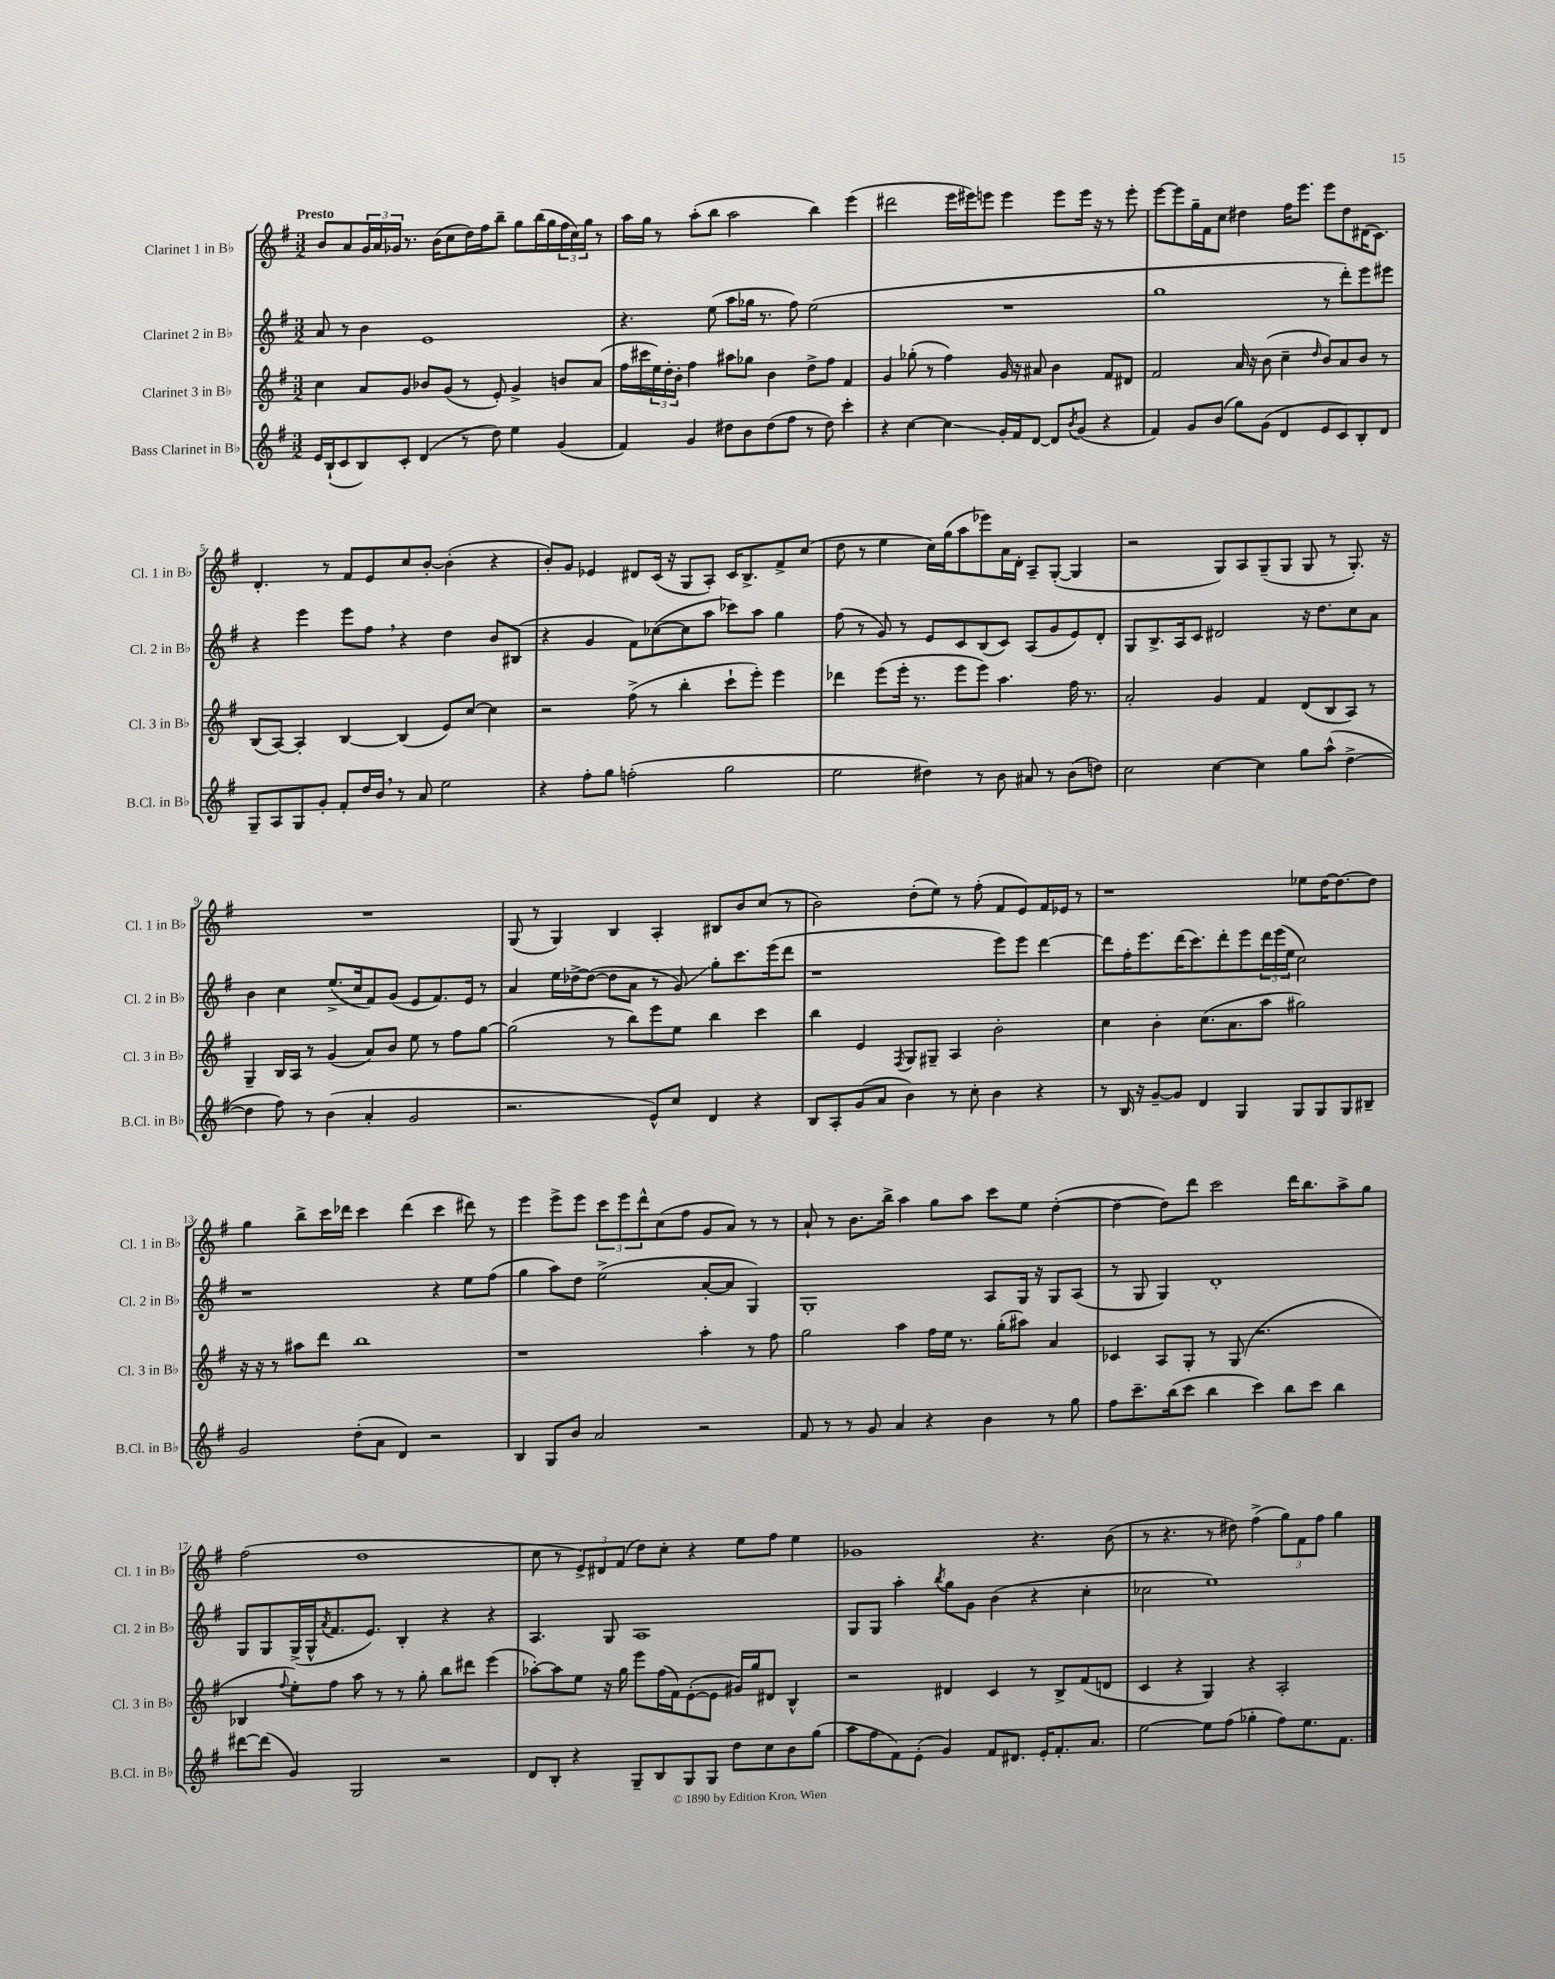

**kern	**kern	**kern	**kern
*staff4	*staff3	*staff2	*staff1
*clefG2	*clefG2	*clefG2	*clefG2
*k[f#]	*k[f#]	*k[f#]	*k[f#]
*M3/2	*M3/2	*M3/2	*M3/2
16e/LL	4cc\	8a/	8b/L
(16B`/J	.	.	.
8c/	.	8r	8a/
8B/)	8a/L	4b\	24g/L
.	.	.	24a/
.	.	.	24g-/JJ
8c'/J	8g/J	.	8.r
(4d/	8b-/L	1e	.
.	.	.	(16b\LK
.	(8g/J	.	8cc\
8r	8r	.	16dd\L)
.	.	.	16ff#\J
8dd\)	8e'/)	.	8bb~\J
4ee\	4g^/	.	8gg\L
.	.	.	(16bb\L
.	.	.	16gg\
(4g/	8b/L	.	24ff#\
.	.	.	24cc\)
.	.	.	24gg\JJ
.	(8a/J	.	8r
=	=	=	=
4f#/)	16ff#\LL	4.r	16aa\LL
.	16ccc#\	.	16gg\JJ
.	24ee\)	.	8r
.	24dd'\	.	.
.	24b'\JJ	.	.
4g/	4ff#\	.	(8aa'\L
.	.	(8ee\	8bb\J
8dd#\L	8aa#\L	8aa\L	2aa\
8b\	8gg-\J	16gg-\Jk	.
.	.	8.r	.
(8dd#\	4b\	.	.
8ff#\J	.	8ff#\)	.
8r	8dd^\L	(2ee\	4bb\)
8dd#\)	8ff#\J	.	.
4ccc'\	4f#/	.	(4eee\
=	=	=	=
4r	4g/	1.r	2ddd#\
[4cc\	(8gg-'\	.	.
.	8r	.	.
4cc\]	4ff#\)	.	16eee\LL
.	.	.	16eee#\J)
.	.	.	8eee\J
16g'/LL	16g/	.	4eee\
16f#/J	16r	.	.
[8d/J	8a#/	.	.
8d/]L	4b\	.	8eee\L
8qb/	.	.	.
(8g/J	.	.	16eee\Jk
.	.	.	16r
4r	8f#/L	.	8r
.	8d#/J	.	8eee'\
=	=	=	=
4f#/)	2f#/	1gg	[8eee\L
.	.	.	8eee\]
8g/L	.	.	16gg~\L
.	.	.	16f#\J
(8b/J	.	.	8cc\J
8gg\L)	16a/	.	4dd#\
.	16r	.	.
(8g\J	(8b\	.	.
4d/	4cc~\	.	16ff#\LK
.	.	.	8.eee\J
.	16qqdd/	.	.
8e/L	8b/L)	8r	8eee\L
8c/)	8a/	8ddd'\L)	8dd#\
8B'/	8b/J	8eee\	(16d#\K
.	.	.	8.c\J)
8d/J	8r	8eee#\J	.
=	=	=	=
8G~/L	(8B/L	4r	4.d'/
8A/	[8A/J)	.	.
8G/	4A'/]	4eee\	.
8g'/J	.	.	8r
8f#'/L	[4B/	8eee\L	8f#/L
16dd/L	.	8ff#\J	8e/
16b/JJ	.	.	.
8r	(4B/]	4r	8cc/
8a/	.	.	[8b'/J
2ee\	8e/L)	4dd\	(4b'\]
.	[8cc/J	.	.
.	4cc\]	8b/L	4r
.	.	(8B#/J	.
=	=	=	=
4r	2r	4r	8b'/L)
.	.	.	8g/J
8ff#'\L	.	4g/	4e-/
8gg\J	.	.	.
(2ff'\	(8ff#^\	8f#\L)	8d#/L
.	8r	([8cc-\	(16c/Jk
.	.	.	16r
.	4bb'\	8cc-\]	8G/L
.	.	8aa\J	8A'/J)
2gg\	8ccc`\L	8ccc-\L)	16c/LK
.	.	.	8.B^/
.	8eee'\J)	8aa\J	.
.	4eee\	4gg\	8f#^/
.	.	.	(8cc/J
=	=	=	=
2ee\	4ddd-\	(8ff#\	8dd\
.	.	8r	8r
.	(8eee\L	8g/)	4ee\
.	16eee'\Jk	8r	.
.	8.r	.	.
4dd#\)	.	8e/L	16cc\LL)
.	.	.	(16gg\J
.	8eee\L	8c/	8aa\
8r	8eee\J)	(8B/	8eee-\)
8b\	4.aa\	8c/J)	16a\L
.	.	.	16d'\JJ
8a#/	.	(8A/L	8A~/L
8r	.	8g/	([8G'/J
(8b\L	16ff#\	8e/)	4G/]
.	8.r	.	.
8dd\J)	.	8d'/J	.
=	=	=	=
2cc\	2a'/	8G/L	2r
.	.	8.B^/	.
.	.	16A/k	.
.	.	8c/J	.
[4cc\	4g/	2d#/	8G/L)
.	.	.	8A/
4cc\]	4f#/	.	(8G~/
.	.	.	8G/J
8gg\L	(8d/L	16r	8G/
.	.	8.dd\L	.
(8aa^^\J	8B/	.	8r
[4dd^\	8A/J)	8cc\	8.G'/)
.	8r	8a\J	.
.	.	.	16r
=	=	=	=
4dd\]	4G~/	4b\	1.r
8ff#\)	16B/LL	4cc\	.
.	16A/JJ	.	.
8r	8r	.	.
(4b\	(4g/	(8.ee^/L	.
.	.	16cc/k	.
4a'/	8a/L)	8f#/)	.
.	8b/J	(8g/J	.
2g/	8ee\	8e/L	.
.	8r	8.f#/)	.
.	8ff#\L	.	.
.	.	16e/Jk	.
.	[8gg\J	8r	.
=	=	=	=
2.r	(2gg\]	4a/	(8G/
.	.	.	8r
.	.	16ee\LL	4G/)
.	.	[16dd-^\J	.
.	.	(8dd-\_J	.
.	8r	8dd-\]L	4B/
.	8bb\L)	8a\J	.
8e^^/L)	8eee\	8r	4A'/
8cc/J	8ee\J	8g/)	.
4d/	4bb\	8gg'\L	8B#/L
.	.	8.ccc\	8b/
4r	4ccc\	.	(8cc/J
.	.	(16eee\k	.
.	.	8ddd\J	8r
=	=	=	=
8B/L	4bb\	1r	2b\)
8A'/	.	.	.
(8g/	4e/	.	.
8a/J	.	.	.
.	8qF#/	.	.
4b\)	8G/L	.	(8dd'\L
.	8G#~/J	.	8ee\J)
8r	4A/	.	8r
8cc'\	.	.	(8ff#'\
4b\	2b'\	8eee\L)	8f#/L
.	.	8eee\J	8e/)
4r	.	[4ddd\	16f#/L
.	.	.	16e-/JJ
.	.	.	8r
=	=	=	=
8r	4cc\	8ddd\]L	1r
16B/	.	16ff#'\K	.
16r	.	8.eee\	.
[8g~/L	4b'\	.	.
8g/]J	.	(16ddd\K	.
.	.	8.ccc\)	.
4d/	(8.cc\L	.	.
.	.	8ddd'\	.
.	8.a\	.	.
4G/	.	8eee\	.
.	8aa\J	24ddd\L	.
.	.	(24eee\	.
.	.	24ee\JJ	.
8G/L	2gg#\)	2cc\)	8ee-\L
8G/	.	.	[16dd\K
.	.	.	8.dd\_
8G/	.	.	.
8B#~/J	.	.	8dd\]J
=	=	=	=
2g/	16r	1r	4gg\
.	16r	.	.
.	8r	.	.
.	8aa#\L	.	8bb^\L
.	8ddd\J	.	16ccc\L
.	.	.	16ddd-\JJ
(8dd'\L	1bb	.	4ccc\
8a\J	.	.	.
4d/)	.	.	(4ddd-\
2r	.	4r	4ccc\
.	.	8ee\L	8ddd#\)
.	.	(8ff#\J	8r
=	=	=	=
4B/	1r	4gg\	4eee\
8G/L	.	8aa\L)	8eee^\L
8b/J	.	8dd\J	8eee\J
2a/	.	(2ee^\	12ccc\L
.	.	.	12eee\
.	.	.	12ddd^^\
.	.	.	(8cc\
.	.	.	8ff#\J
2r	4aa'\	[8a'/L	8g/L
.	.	8a/]J	8a/J)
.	8r	4G/)	8r
.	8ff#\	.	8r
=	=	=	=
8f#/	2gg\	1G'	8a`/
8r	.	.	8r
8r	.	.	8.b\L
8g/	.	.	.
.	.	.	16bb^\Jk
4a/	4aa\	.	4aa\
4r	16ff#\LL	.	8gg\L
.	16ee\JJ	.	.
.	8.r	.	8aa\J
4b\	.	8A/L	8ccc\L
.	(16gg'\LK	.	.
.	8aa#\J)	16G/Jk	8ee\J
.	.	16r	.
8r	4a/	8G/L	([4dd'\
8gg\	.	(8A/J	.
=	=	=	=
8ff#\L	4c-/	8r	4dd\_
8.ccc~\	.	8G/	.
.	8A/L	4G/)	8dd\]L)
(16bb\k	.	.	.
8ccc\J	8G'/J	.	8ddd\J
4bb\	8r	1d'	2ccc\
.	(8G/	.	.
4ccc\)	2.r	.	.
8bb\L	.	.	16ddd\LK
.	.	.	8.bb\
8ccc\J	.	.	.
4bb\	.	.	8aa^\
.	.	.	8gg\J
=	=	=	=
[8ddd#\L	4B-/	8G/L	(2ff#\
(8ddd#\]J	.	8G/	.
.	8qqff#/	.	.
4g/)	8ee'\L)	(16G^/L	.
.	.	16G^^/J	.
.	.	8qa/	.
.	8ff#\J	8.f#/	.
2G/	8aa\	.	1dd
.	.	8.e/J)	.
.	8r	.	.
.	8r	4B'/	.
.	8gg'\	.	.
2r	8bb\L	4r	.
.	8ddd#\J	.	.
.	(4eee\	4r	.
=	=	=	=
8d/L	[8aa-'\L)	4.A/	8cc\
8B'/J	8aa-\]	.	8r
4r	8ee\J	.	12e^/L)
.	.	.	12d#/
.	16r	8G/	.
.	.	.	(12f#/J
.	16gg\	.	.
8G~/L	8eee\L	1A	8dd\L)
8B/	(16ff#\L	.	8cc'\J
.	16f#\J)	.	.
8G/	([8e'\	.	4r
8G/J	8e\]J	.	.
8dd\L	16g#/LL)	.	8ee\L
.	16gg/J	.	.
8cc\	8d#/J	.	8ff#\J
8b\	4B^^/	.	4ee\
(8gg\J	.	.	.
=	=	=	=
8aa\L	2r	8G/L	1g-
8ff#\	.	8G/J	.
8f#\)	.	4aa'\	.
(8e'\J	.	.	.
.	.	8qbb/	.
4g/)	4d#/	8gg\L	.
.	.	8g\J	.
8f#/L	4c/	(4b\	.
8.d#/J	.	.	.
.	8r	4r	4.r
16e'/LK	.	.	.
8.f#'/	8B^/L	.	.
.	(8f#/	4cc'\	.
8.a/J	.	.	.
.	8d/J	.	(8b\
=	=	=	=
[2ee\	4c/	2cc-\	8r
.	.	.	4.r
.	4r	.	.
8ee\]L	4G/)	1ee)	8r
(8ff#\J	.	.	8dd#\)
4gg-'\	4r	.	(4ff#^\
8ff#\L)	2A'/	.	12gg\L)
.	.	.	12f#\
8.ee\	.	.	.
.	.	.	12ff#\J
.	.	.	4gg\
8.f#\J	.	.	.
==	==	==	==
*-	*-	*-	*-
